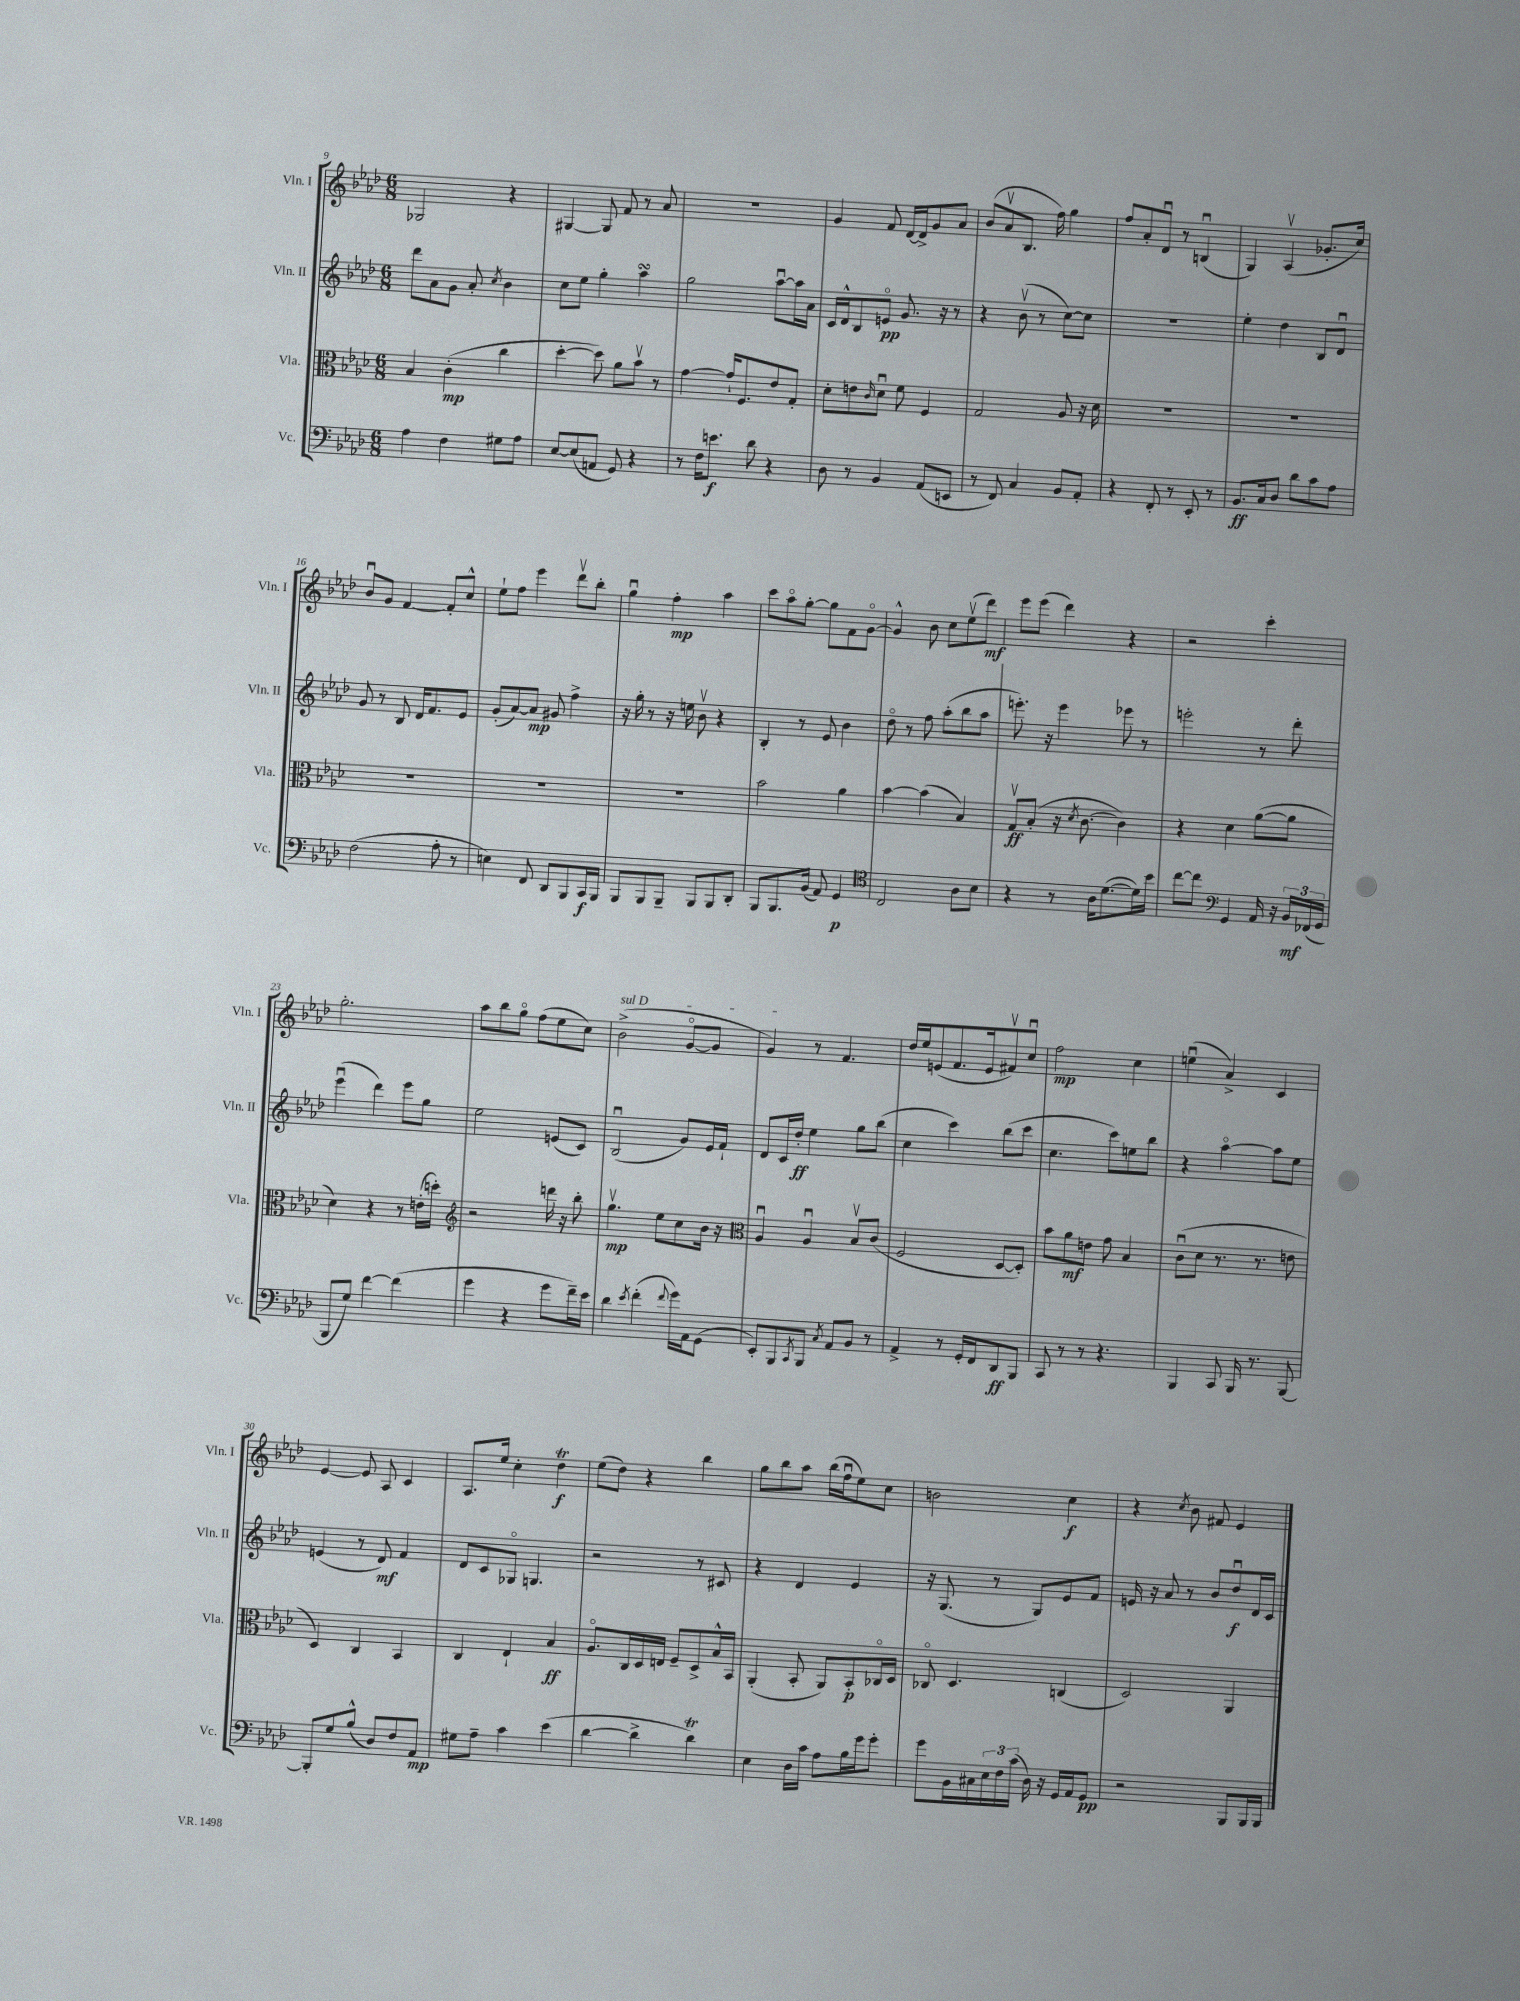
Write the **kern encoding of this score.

**kern	**kern	**kern	**kern
*staff4	*staff3	*staff2	*staff1
*clefF4	*clefC3	*clefG2	*clefG2
*k[b-e-a-d-]	*k[b-e-a-d-]	*k[b-e-a-d-]	*k[b-e-a-d-]
*M6/8	*M6/8	*M6/8	*M6/8
4A-	4B-	8ddd-	2G-
.	.	8a-	.
4F	(4c'	8g	.
.	.	8a-'	.
.	.	8qcc	.
8G#	4cc	4b-	4r
8A-	.	.	.
=	=	=	=
[8E-	[4dd-'	8cc	[4G#
(8E-]	.	8ee-	.
8AA	8dd-])	4gg'	8G#]
8GG)	8a-	.	8f
4r	8b-v	4aa-	8r
.	8r	.	8a-
=	=	=	=
8r	[4g	2gg	2.r
16F	.	.	.
8.e	.	.	.
.	16g`]	.	.
.	8.F	.	.
8d-	.	.	.
4r	8e-	[8aa-u	.
.	8G'	16aa-]	.
.	.	16a-	.
=	=	=	=
8D-	8d-'	16c	4g
.	.	16d-^^	.
8r	8e	8B-	.
.	16qqc	.	.
4BB-	8d-u	8eo	8f
.	8f	8.g	[16d-
.	.	.	16d-^]
(8AA-	4F	.	8g
.	.	16r	.
8EE	.	8r	8a-
=	=	=	=
8r	2G	4r	(8b-
8FF)	.	.	8a-v
4C	.	(8b-v	8.B-
.	.	8r	.
.	.	.	16ff)
8BB-	8A-	[8cc)	4gg
8AA-'	16r	8cc]	.
.	16d-	.	.
=	=	=	=
4r	2.r	2.r	8ff
.	.	.	8a-'
8FF'	.	.	8d-u
8r	.	.	8r
8EE-'	.	.	(4Bu
8r	.	.	.
=	=	=	=
8.BB-	2.r	4ee-'	4G)
16C	.	.	.
8D-	.	4dd-	(4A-v
8d-	.	.	.
8c	.	8B-	8.g-'
8A-	.	8d-u	.
.	.	.	16cc)
=	=	=	=
(2F	2.r	8g	8b-u
.	.	8r	8g
.	.	8B-	[4f
.	.	16d-	.
.	.	8.f	.
8A-'	.	.	8f']
8r	.	8e-	8cc^^
=	=	=	=
4E)	2.r	(8g'	8ee-`
.	.	[8a-)	8ff
8FF	.	8a-]	4eee-
8DD-	.	8g#	.
8BBB-	.	4ff^	8ddd-v
16CC	.	.	8bb-'
16BBB-	.	.	.
=	=	=	=
8BBB-	2.r	16r	4ggu
.	.	16gg'	.
8BBB-	.	8r	.
8BBB-~	.	16r	4ff'
.	.	16ee	.
8BBB-	.	8b-v	.
8BBB-	.	4r	4aa-
8DD-'	.	.	.
=	=	=	=
8BBB-	2b-	4B-'	8ccc
8.BBB-	.	.	8aa-o
.	.	8r	[8gg'
(16BB-	.	.	.
8AA-)	.	8e-	8gg]
4GG	4a-	4b-	8f
.	.	.	[8go
=	=	=	=
*clefC4	*	*	*
2C	[4b-	8dd-o	4g^^]
.	.	8r	.
.	(4b-]	8ff	8b-
.	.	(8aa-'	8cc
8A-	4B-)	8bb-	(8ee-v
8B-	.	8aa-	8ddd-)
=	=	=	=
4r	8Gv	8.eee')	8eee-
.	(8B-'	.	(8eee-
.	.	16r	.
8r	16r	4eee	4ddd-)
.	8qd-	.	.
.	[8.c	.	.
16A-	.	.	.
([8.d-	.	.	.
.	4c])	8eee-	4r
16d-])	.	8r	.
16b-	.	.	.
=	=	=	=
[8cc	4r	2eee'	2r
8cc]	.	.	.
*clefF4	*	*	*
4GG	4d-	.	.
16AA-	([8a-	8r	4ccc'
16r	.	.	.
24BB-	8a-]	8ddd-'	.
(24FF-	.	.	.
24GG	.	.	.
=	=	=	=
8BBB-	4d-)	(4eee-u	2.gg'
8G)	.	.	.
[4f	4r	4ddd-)	.
(4f]	8r	8eee-	.
.	(16e'	8gg	.
.	16dd')	.	.
=	=	=	=
*	*clefG2	*	*
4g	2r	2ee-	8aa-
.	.	.	8bb-
4r	.	.	8ggo
.	.	.	(8ff
8g	16ddd	(8e	8ee-
.	16r	.	.
16f~)	8bb-'	8c)	8cc)
16e-	.	.	.
=	=	=	=
4d-	4.ggv	(2B-u	(2b-^
8qe-	.	.	.
(4f'	.	.	.
.	8ee-	.	.
8qqf	.	.	.
16g)	8cc	8g)	[8go
16AA-	.	.	.
(8GG	16b-	16e-	8g]
.	16r	16f`	.
=	=	=	=
*	*clefC3	*	*
8EE-')	4A-u	8d-	4g)
8BBB-	.	16c	.
.	.	16dd-'	.
8qCC	.	.	.
8BBB-	4A-u	4ee-	8r
8qC	.	.	.
8AA-	.	.	4.f
8BB-	8B-v	8gg	.
8r	(8c	(8bb-	.
=	=	=	=
4AA-^	2F	4cc	16dd-
.	.	.	16ee-
.	.	.	(8e
8r	.	4ccc)	8.f
16GG'	.	.	.
16FF	.	.	16e
8DD-	[8D-	(8bb-	8f#v)
8BBB-	8D-'])	8ccc	8ccu
=	=	=	=
8CC	8b-	4.cc	2ff
8r	8a-	.	.
8r	8e	.	.
4.r	8g	8ccc)	.
.	4B-	8ee	4cc
.	.	8bb-	.
=	=	=	=
4BBB-	(8cu	4r	(4eeu
.	8d-	.	.
8CC	8.r	[4aa-o	4a-^)
16BBB-	.	.	.
8.r	8.r	.	.
.	.	8aa-]	4c
[8BBB-	8e	8ee-	.
=	=	=	=
8BBB-']	4D-)	(4e	[4e-
8G	.	.	.
(8B-^^	4C	8r	8e-]
8D-)	.	8d-)	8A-
8F	4BB-	4f	4c
8AA-	.	.	.
=	=	=	=
8G#	4C	8d-	8.A-
8A-~	.	8c	.
.	.	.	16ee-
4c	4E-`	8G-o	4cc'
.	.	4.G	.
(4e-	4B-	.	4dd-
=	=	=	=
[4d-	8.A-o	2r	(8ee-
.	.	.	8dd-)
.	16C	.	.
4d-^]	16D-	.	4r
.	16E	.	.
.	8F~	.	.
4d-)	8D-^	8r	4bb-
.	16B-^^	8c#	.
.	16BB-	.	.
=	=	=	=
4E-	(4AA-'	4r	8gg
.	.	.	8bb-
16D-	8BB-'	4d-	8aa-
16c	.	.	.
8A-	8AA-)	.	(16bb-
.	.	.	16ffu
16B-	8BB-'	4e-	8ee-)
16g	.	.	.
8g'	16C-o	.	8cc
.	16D-	.	.
=	=	=	=
8g	8C-o	16r	2b
.	.	(8.G	.
16BB-	4.D-	.	.
16C#	.	.	.
24E-	.	8r	.
24F	.	.	.
(24c	.	.	.
16D-)	.	8G)	.
16r	.	.	.
16GG	(4C	8e-	4cc
16AA-	.	.	.
8GG	.	8f	.
=	=	=	=
2r	2D-)	16e	4r
.	.	16r	.
.	.	8a-	.
.	.	.	8qcc
.	.	8r	8b-
.	.	8b-	8f#
8BBB-	4AA-	8dd-u	4e-
16BBB-	.	16d-	.
16BBB-	.	16c	.
==	==	==	==
*-	*-	*-	*-
